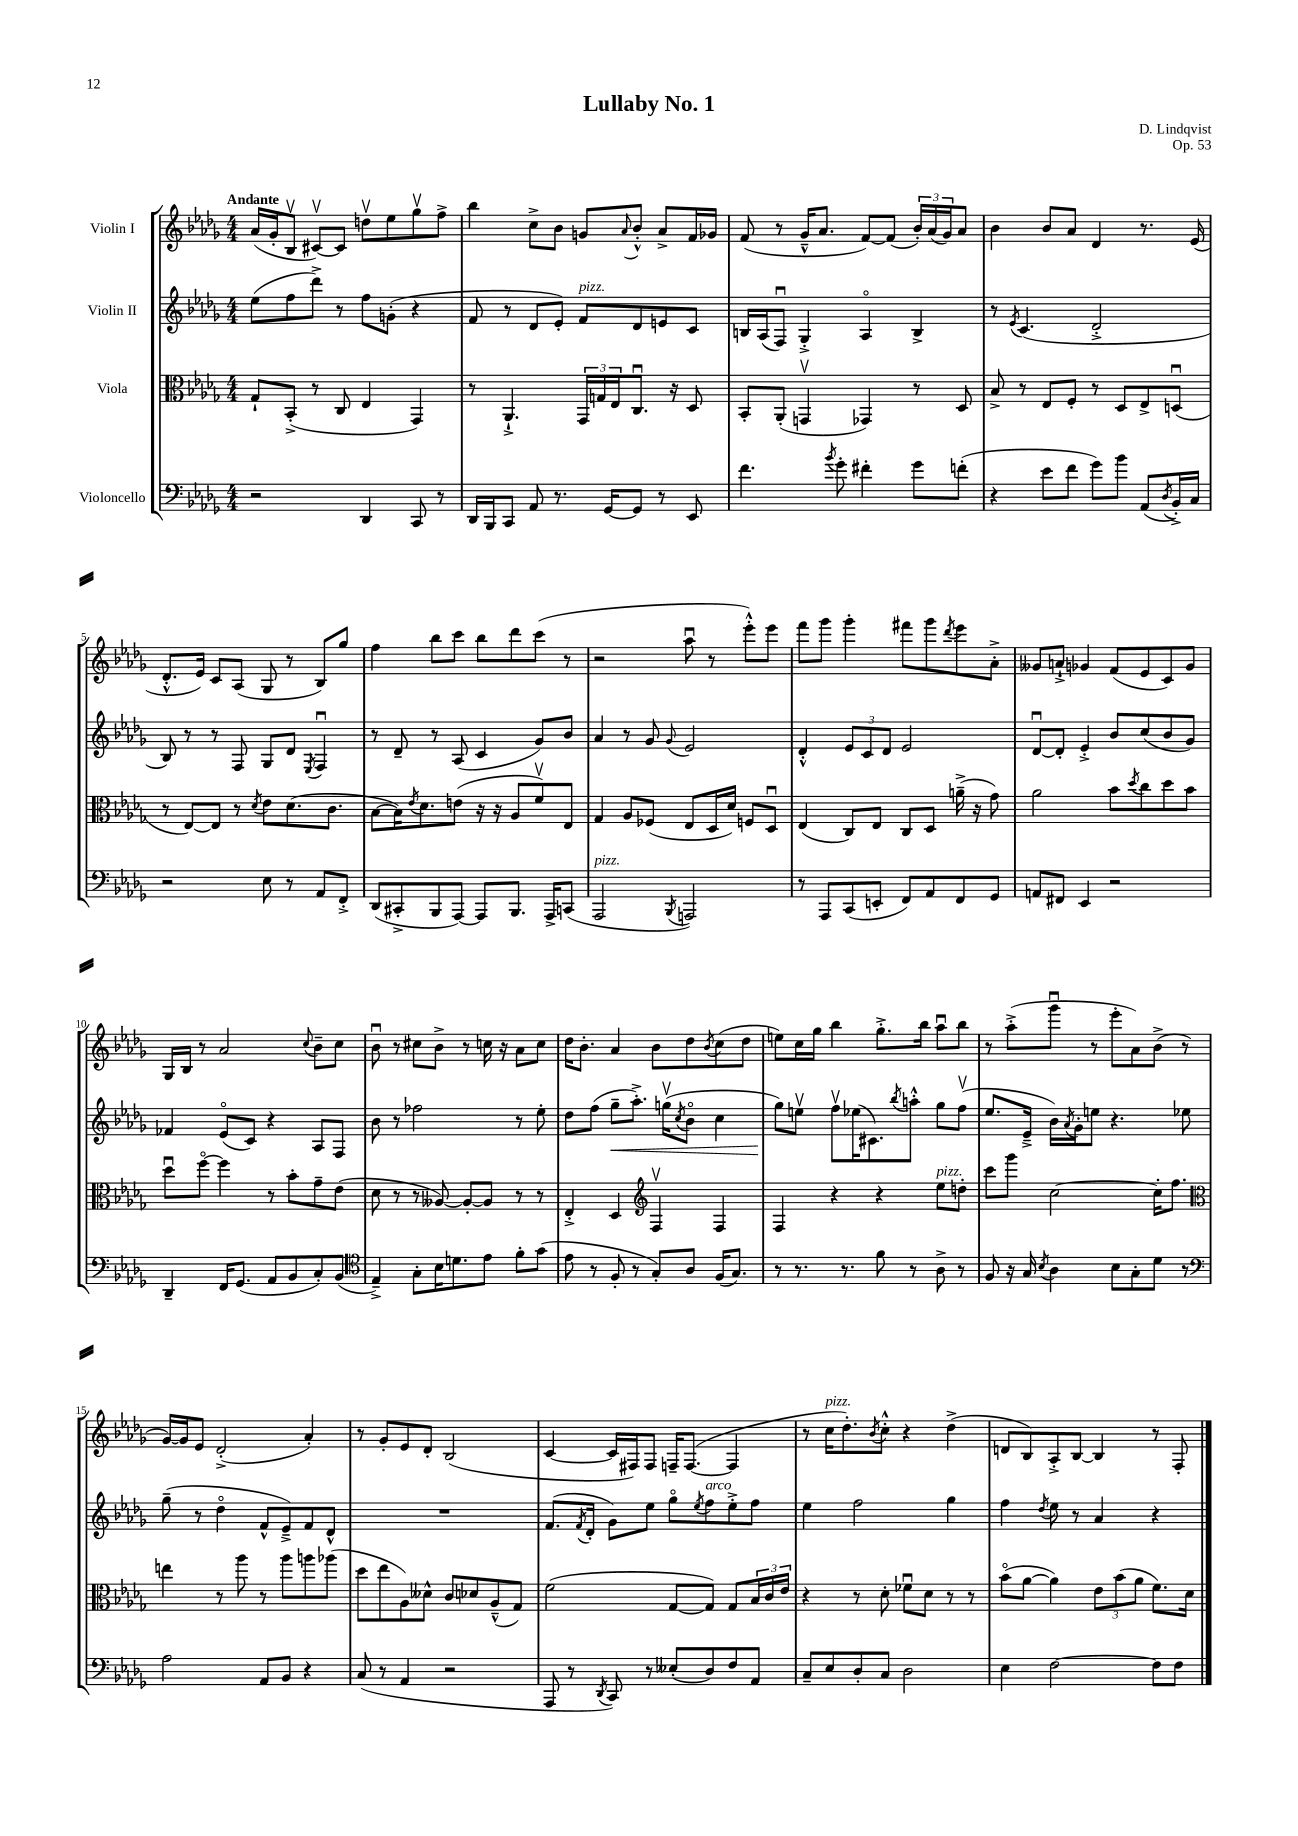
\header { title = "Lullaby No. 1" composer = "D. Lindqvist" opus = "Op. 53" }
<<
\new StaffGroup <<
\new Staff = "s0" \with { instrumentName = "Violin I" } {
    \clef treble \key des \major \numericTimeSignature \time 4/4 \tempo "Andante"
    aes'16( ges'16-. bes8\upbow cis'8~\upbow) cis'8 d''8\upbow ees''8 ges''8\upbow f''8-> |
    bes''4 c''8-> bes'8 g'8 \appoggiatura { aes'8 } bes'8-.-^ aes'8-> f'16 ges'16 |
    f'8( r8 ges'16---^ aes'8. f'8~) f'8( \tuplet 3/2 { bes'16-.) aes'16( ges'16) } aes'8 |
    bes'4 bes'8 aes'8 des'4 r8. ees'16( |
    des'8.-.-^ ees'16) c'8 aes8( ges8 r8 bes8) ges''8 |
    f''4 bes''8 c'''8 bes''8 des'''8 c'''8( r8 |
    r2 aes''8\downbow r8 ees'''8-.-^) ees'''8 |
    f'''8 ges'''8 ges'''4-. fis'''8 ges'''8 \acciaccatura { des'''8 } ees'''8 aes'8-.-> |
    geses'8 a'8-!-> ges'4 f'8( ees'8 c'8) ges'8 |
    ges16 bes16 r8 aes'2 \appoggiatura { c''8 } bes'8-- c''8 |
    bes'8\downbow r8 cis''8 bes'8-> r8 c''16 r16 aes'8 c''8 |
    des''16 bes'8.-. aes'4 bes'8 des''8 \acciaccatura { bes'8 } c''8( des''8 |
    e''8) c''16 ges''16 bes''4 ges''8.-.-> bes''16 aes''8\downbow bes''8 |
    r8 aes''8-.->( ges'''8\downbow r8 ees'''8-. aes'8) bes'8->( r8 |
    ges'16~) ges'16 ees'8 des'2-.->( aes'4-.) |
    r8 ges'8-. ees'8 des'8-. bes2( |
    c'4~ c'16 fis16) fis8 f16-- f8.~( f4 |
    r8 c''16^\markup { \italic "pizz." } des''8.-.) \acciaccatura { bes'8 } c''8-.-^ r4 des''4->( |
    d'8 bes8) aes8-.-> bes8~ bes4 r8 f8-. \bar "|." |
}
\new Staff = "s1" \with { instrumentName = "Violin II" } {
    \clef treble \key des \major \numericTimeSignature \time 4/4
    ees''8( f''8 des'''8->) r8 f''8 g'8-.( r4 |
    f'8 r8 des'8 ees'8-.) f'8^\markup { \italic "pizz." } des'8 e'8 c'8 |
    b16 aes16( f8\downbow) ges4-.-> aes4\flageolet b4-> |
    r8 \acciaccatura { ees'8 } c'4.( des'2-.-> |
    bes8) r8 r8 f8 ges8 des'8 \acciaccatura { ees8 } f4\downbow |
    r8 des'8-- r8 aes8( c'4 ges'8) bes'8 |
    aes'4 r8 ges'8 \appoggiatura { ges'8 } ees'2 |
    des'4-.-^ \tuplet 3/2 { ees'8 c'8 des'8 } ees'2 |
    des'8~\downbow des'8-. ees'4-.-> bes'8 c''8( bes'8 ges'8) |
    fes'4 ees'8\flageolet( c'8) r4 aes8 f8 |
    bes'8 r8 fes''2 r8 ees''8-. |
    des''8 f''8( ges''8--\< aes''8.-.->) g''16\upbow( \acciaccatura { c''8 } bes'8\flageolet c''4 |
    ges''8\!) e''8\upbow f''8\upbow ees''16( cis'8.) \acciaccatura { bes''8 } a''8-.-^ ges''8 f''8\upbow( |
    ees''8. ees'16---> bes'16) \acciaccatura { aes'8 } ges'16-. e''8 r4. ees''8 |
    ges''8--( r8 des''4\flageolet f'8-^ ees'8--->) f'8 des'8-^ |
    R1 |
    f'8.( \acciaccatura { f'8 } des'16-. ges'8) ees''8 ges''8\flageolet \acciaccatura { ees''8 } f''8^\markup { \italic "arco" } ees''8-.-> f''8 |
    ees''4 f''2 ges''4 |
    f''4 \acciaccatura { des''8 } ees''8 r8 aes'4 r4 \bar "|." |
}
\new Staff = "s2" \with { instrumentName = "Viola" } {
    \clef alto \key des \major \numericTimeSignature \time 4/4
    ges8-! bes,8-.->( r8 c8 ees4 ges,4) |
    r8 aes,4.-!-> \tuplet 3/2 { ges,16 g16 ees16 } c8.\downbow r16 des8 |
    bes,8-. aes,8-.( g,4\upbow ges,4) r8 des8 |
    bes8-> r8 ees8 f8-. r8 des8 ees8-> d8\downbow( |
    r8 ees8~) ees8 r8 \acciaccatura { des'8 } ees'8 des'8.( c'8. |
    bes8~ bes16) \acciaccatura { ees'8 } des'8. e'8( r16 r16 aes8 f'8\upbow) ees8 |
    ges4 aes8 fes8( ees8 des16 des'16) f8 des8\downbow |
    ees4( c8) ees8 c8 des8 a'16--->( r16 ges'8) |
    aes'2 bes'8 \acciaccatura { des''8 } c''8 des''8 bes'8 |
    des''8\downbow f''8~\flageolet f''4 r8 bes'8-. ges'8-- ees'8( |
    des'8 r8 r8 aeses8~) aeses8~-. aeses8 r8 r8 |
    ees4-.-> des4 \clef treble f4\upbow f4 |
    f4 r4 r4 ees''8^\markup { \italic "pizz." } d''8-. |
    c'''8 ges'''8 c''2~ c''16-. f''8. |
    \clef alto e''4 r8 aes''8 r8 aes''8 a''8 aes''8( |
    des''8 ees''8 aes8) deses'8-^ c'8 des'8 aes8---^( ges8) |
    f'2( ges8~ ges8) ges8 \tuplet 3/2 { bes16 c'16 ees'16 } |
    r4 r8 des'8-. fes'8\downbow des'8 r8 r8 |
    bes'8\flageolet( aes'8~ aes'4) \tuplet 3/2 { ees'8 bes'8( aes'8 } f'8.) des'16 \bar "|." |
}
\new Staff = "s3" \with { instrumentName = "Violoncello" } {
    \clef bass \key des \major \numericTimeSignature \time 4/4
    r2 des,4 c,8 r8 |
    des,16 bes,,16 c,8 aes,8 r8. ges,16~ ges,8 r8 ees,8 |
    f'4. \acciaccatura { bes'8 } ges'8-. fis'4-. ges'8 f'8-.( |
    r4 ees'8 f'8 ges'8) bes'8 aes,8( \acciaccatura { des8 } bes,16-.->) c16 |
    r2 ees8 r8 aes,8 f,8-.-> |
    des,8( cis,8-.-> bes,,8 aes,,8~) aes,,8 bes,,8. aes,,16-> c,8( |
    aes,,2^\markup { \italic "pizz." } \acciaccatura { bes,,8 } a,,2) |
    r8 aes,,8 c,8( e,8-. f,8) aes,8 f,8 ges,8 |
    a,8 fis,8 ees,4 r2 |
    des,4-- f,16 ges,8.( aes,8 bes,8 c8-.) bes,8( |
    \clef tenor ees4--->) ges8-. bes16 d'8. ees'8 f'8-. ges'8( |
    ees'8 r8 f8-. r8 ges8-.) aes8 f16( ges8.) |
    r8 r8. r8. f'8 r8 aes8-> r8 |
    f8 r16 ges16 \acciaccatura { bes8 } aes4 bes8 ges8-. des'8 r8 |
    \clef bass aes2 aes,8 bes,8 r4 |
    c8( r8 aes,4 r2 |
    aes,,8 r8 \acciaccatura { des,8 } c,8) r8 eeses8-.( des8) f8 aes,8 |
    c8-- ees8 des8-. c8 des2 |
    ees4 f2~ f8 f8 \bar "|." |
}
>>
>>
